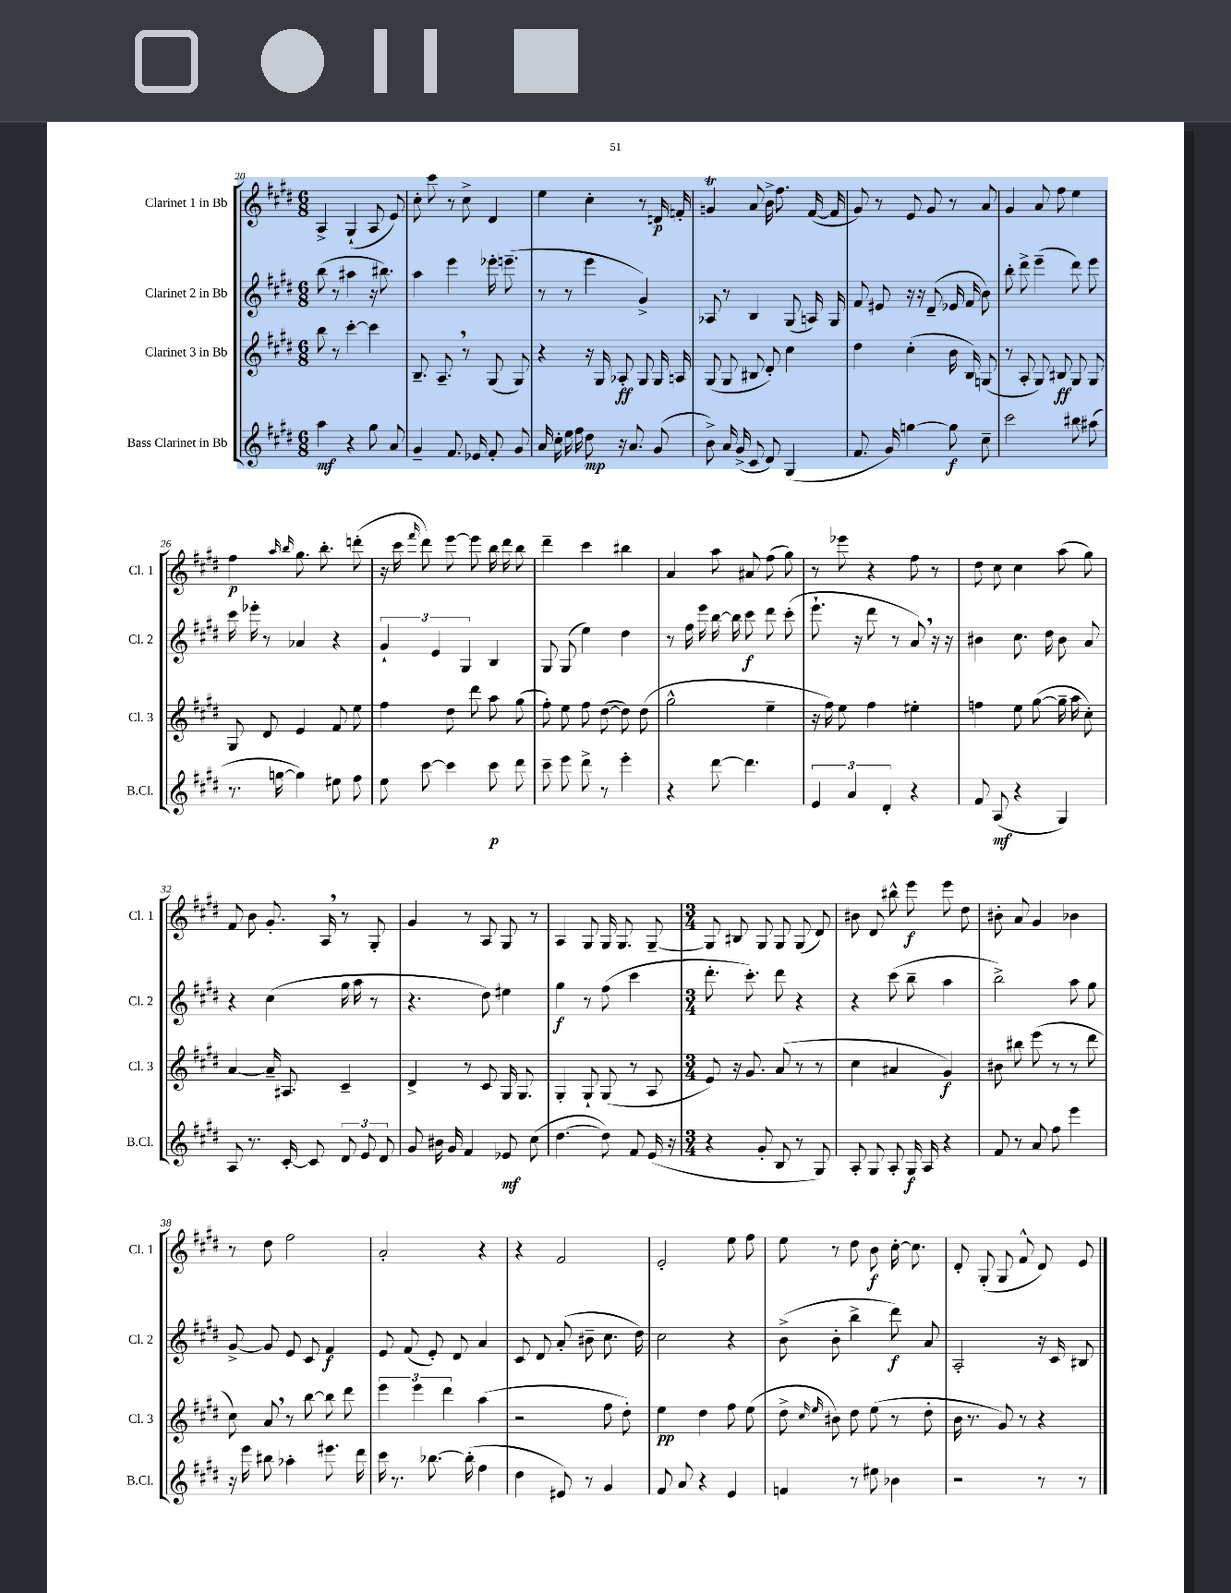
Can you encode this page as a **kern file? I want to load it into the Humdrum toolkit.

**kern	**kern	**kern	**kern
*staff4	*staff3	*staff2	*staff1
*clefG2	*clefG2	*clefG2	*clefG2
*k[f#c#g#d#]	*k[f#c#g#d#]	*k[f#c#g#d#]	*k[f#c#g#d#]
*M6/8	*M6/8	*M6/8	*M6/8
4aa	8bb	(8bb	4A^
.	8r	8r	.
4r	[4ccc#'	4aa#	(4G#`
8gg#	4ccc#]	16r	8A
.	.	8.bb#)	.
8a	.	.	8e)
=	=	=	=
4g#~	8.B~	4aa	8cc#'
.	.	.	8ccc#
.	8.A~	.	.
8.f#	.	4eee	8r
.	8r	.	8cc#^
16e-	.	.	.
8f#'	(8G#	16eee-'	4d#
.	.	(8.eee~	.
8g#	8G#)	.	.
=	=	=	=
16a	4r	8r	4ee
16cc#'	.	.	.
16ee	.	8r	.
16ff#	.	.	.
8dd#	16r	4eee	4cc#'
.	16G#	.	.
16r	8A-'	.	.
8.a	.	.	.
.	8G#	4g#^)	8r
(8g#	16G#	.	16d
.	16A	.	16f'
=	=	=	=
8b^)	(8G#	8A-	4g
16a	8G#	8r	.
(16g#^	.	.	.
8c#	8B#	4B	8a
8d#)	8d#')	.	16b^
.	.	.	8.ff#
(4G#	4cc#	(8G#	.
.	.	16A)	([16f#
.	.	16G#	16f#]
=	=	=	=
8.f#	4dd#	8f#	8g#)
.	.	8e#	8r
16g#)	.	.	.
[4gg	(4cc#'	16r	8e
.	.	16r	.
.	.	(8d#~	8g#
8gg]	16b	16e-	8r
.	16B)	16f#	.
8cc#~	(8G	8b)	8a
=	=	=	=
2ccc#	8r	8bb'	4g#
.	8A'	8ddd#^	.
.	8G#)	(4eee~	8a
.	8B#	.	8ff#
8bb#	8G#	8ddd#)	4ee
(8aa#	8G#	8eee	.
=	=	=	=
8.r	8G#	16ccc#	4ff#
.	.	16eee-'	.
.	8d#	8r	.
[16gg	.	.	.
.	.	.	16qqaa
.	.	.	16qqbb
4gg])	4e	4a-	8.gg#
.	.	.	8.bb'
8ee#	8f#	4r	.
8ff#	8ee	.	(8ddd'
=	=	=	=
8ee	4ff#	6g#`	16r
.	.	.	16ccc#
.	.	.	16qqfff#
[8ccc#	.	.	8ddd#)
.	.	6e	.
4ccc#]	8dd#	.	[8eee
.	.	6G#	.
.	8ddd#	.	8eee]
8ccc#	8aa	4B	16bb
.	.	.	16ddd#
8ddd#	(8gg#	.	8bb
=	=	=	=
8ccc#~	8ff#')	8G#	4ddd#~
8eee	8ee	(8G#	.
8ddd#^	8ff#	4ee)	4ccc#
8r	([8dd#	.	.
4eee'	8dd#])	4dd#	4bb#
.	(8dd#	.	.
=	=	=	=
4r	2gg#^^	8r	4a
.	.	16ff#	.
.	.	16eee	.
[8ddd#	.	[16bb	8aa
.	.	16bb]	.
4.ddd#]	.	8ccc#	8a#
.	4ee~	8ddd#	(8ff#
.	.	(8ccc#'	8gg#)
=	=	=	=
6e	16r	8.eee`	8r
.	16ff#)	.	.
.	8ee	.	8eee-
6a	.	.	.
.	.	16r	.
.	4ff#	8ddd#	4r
6d#'	.	.	.
.	.	8r	.
4r	4ee#'	8a)	8ff#
.	.	16r	8r
.	.	16r	.
=	=	=	=
8f#	4ff	4b#	8dd#
(8A	.	.	8cc#
4r	8ee	8.cc#	4cc#
.	([8gg#	.	.
.	.	16dd#	.
4G#)	16gg#~]	8b#	(8aa
.	16aa	.	.
.	8cc#')	8a	8gg#)
=	=	=	=
8A	[4a	4r	8f#
8.r	.	.	8b
.	16a~]	(4cc#	8.g#'
[16c#'	8.A#	.	.
8c#]	.	.	.
.	.	.	16A
12d#	4c#~	16gg#	8r
.	.	16aa	.
12e	.	.	.
.	.	8r	8G#'
12d#	.	.	.
=	=	=	=
8g#	4d#^	4.r	4g#
16b#	.	.	.
16g#	.	.	.
4f#	8r	.	8r
.	8c#	8dd#)	8A
8e-	16G#	4ee#	8G#
.	8.G#	.	.
(8cc#	.	.	8r
=	=	=	=
[4.dd#	4G#'	4gg#	4A
.	8G#`	8r	8G#
8dd#])	(8G#	(8ff#	16G#
.	.	.	8.G#
8f#	8r	4ccc#	.
(16e	8A	.	[8G#~
16r	.	.	.
=	=	=	=
*M3/4	*M3/4	*M3/4	*M3/4
4r	8e)	8.ddd#'	8G#]
.	16r	.	8B#
.	8.g#	8.ccc#')	.
8g#'	.	.	8G#
8B	(8a	8ddd#	8G#
8r	8r	4r	(8G#
8G#)	8r	.	8d#)
=	=	=	=
8A'	4cc#	4r	8b#
8G#	.	.	8d#
8A'	4a#	(8ccc#	8bb#^^
16G#	.	8bb~	8eee
16A	.	.	.
4r	4g#)	4aa	8eee
.	.	.	8dd#
=	=	=	=
8f#	8b#	2bb^)	8b#'
8r	8bb#	.	8a
8a	(8eee	.	4g#
8ff#	8r	.	.
4eee	8r	8aa	4b-
.	8ddd#	8gg#	.
=	=	=	=
16r	8cc#)	[8g#^	8r
16eee	.	.	.
8bb#	8a	8g#]	8dd#
4aa-'	8r	8e	2ff#
.	[8bb	8c#	.
8.eee#	8bb]	4f#	.
.	8ddd#	.	.
16ddd#	.	.	.
=	=	=	=
16ccc#	6eee	8e	2a'
8.r	.	.	.
.	.	(8f#	.
.	6eee	.	.
[8.bb-	.	8e')	.
.	6ddd#	.	.
.	.	8d#	.
(16bb-']	.	.	.
4ff#	(4aa	4a	4r
=	=	=	=
4dd#	2r	8c#	4r
.	.	8d#	.
8e#)	.	(8a'	2f#
8r	.	8b#~	.
4g#	8ff#	8.cc#	.
.	8dd#')	.	.
.	.	16dd#)	.
=	=	=	=
8f#	4ee	2cc#	2e'
8a	.	.	.
4r	4dd#	.	.
4e	8ff#	4r	8ee
.	(8ee	.	8ff#
=	=	=	=
4f	8dd#^	(8b^	8ee
.	16qqcc#	.	.
.	16qqee	.	.
.	8b#)	8b'	8r
8r	8dd#	4bb^	8dd#
8ee#	(8ee	.	8b
4b-	8r	8ddd#)	[16cc#'
.	.	.	8.cc#]
.	8dd#'	8a	.
=	=	=	=
2r	16b	2A'	8d#'
.	8.r	.	.
.	.	.	(8G#'
.	8g#)	.	8G#
.	8r	.	8f#^^
8r	4r	16r	8d#)
.	.	16c#	.
8r	.	8B#	8e
==	==	==	==
*-	*-	*-	*-
